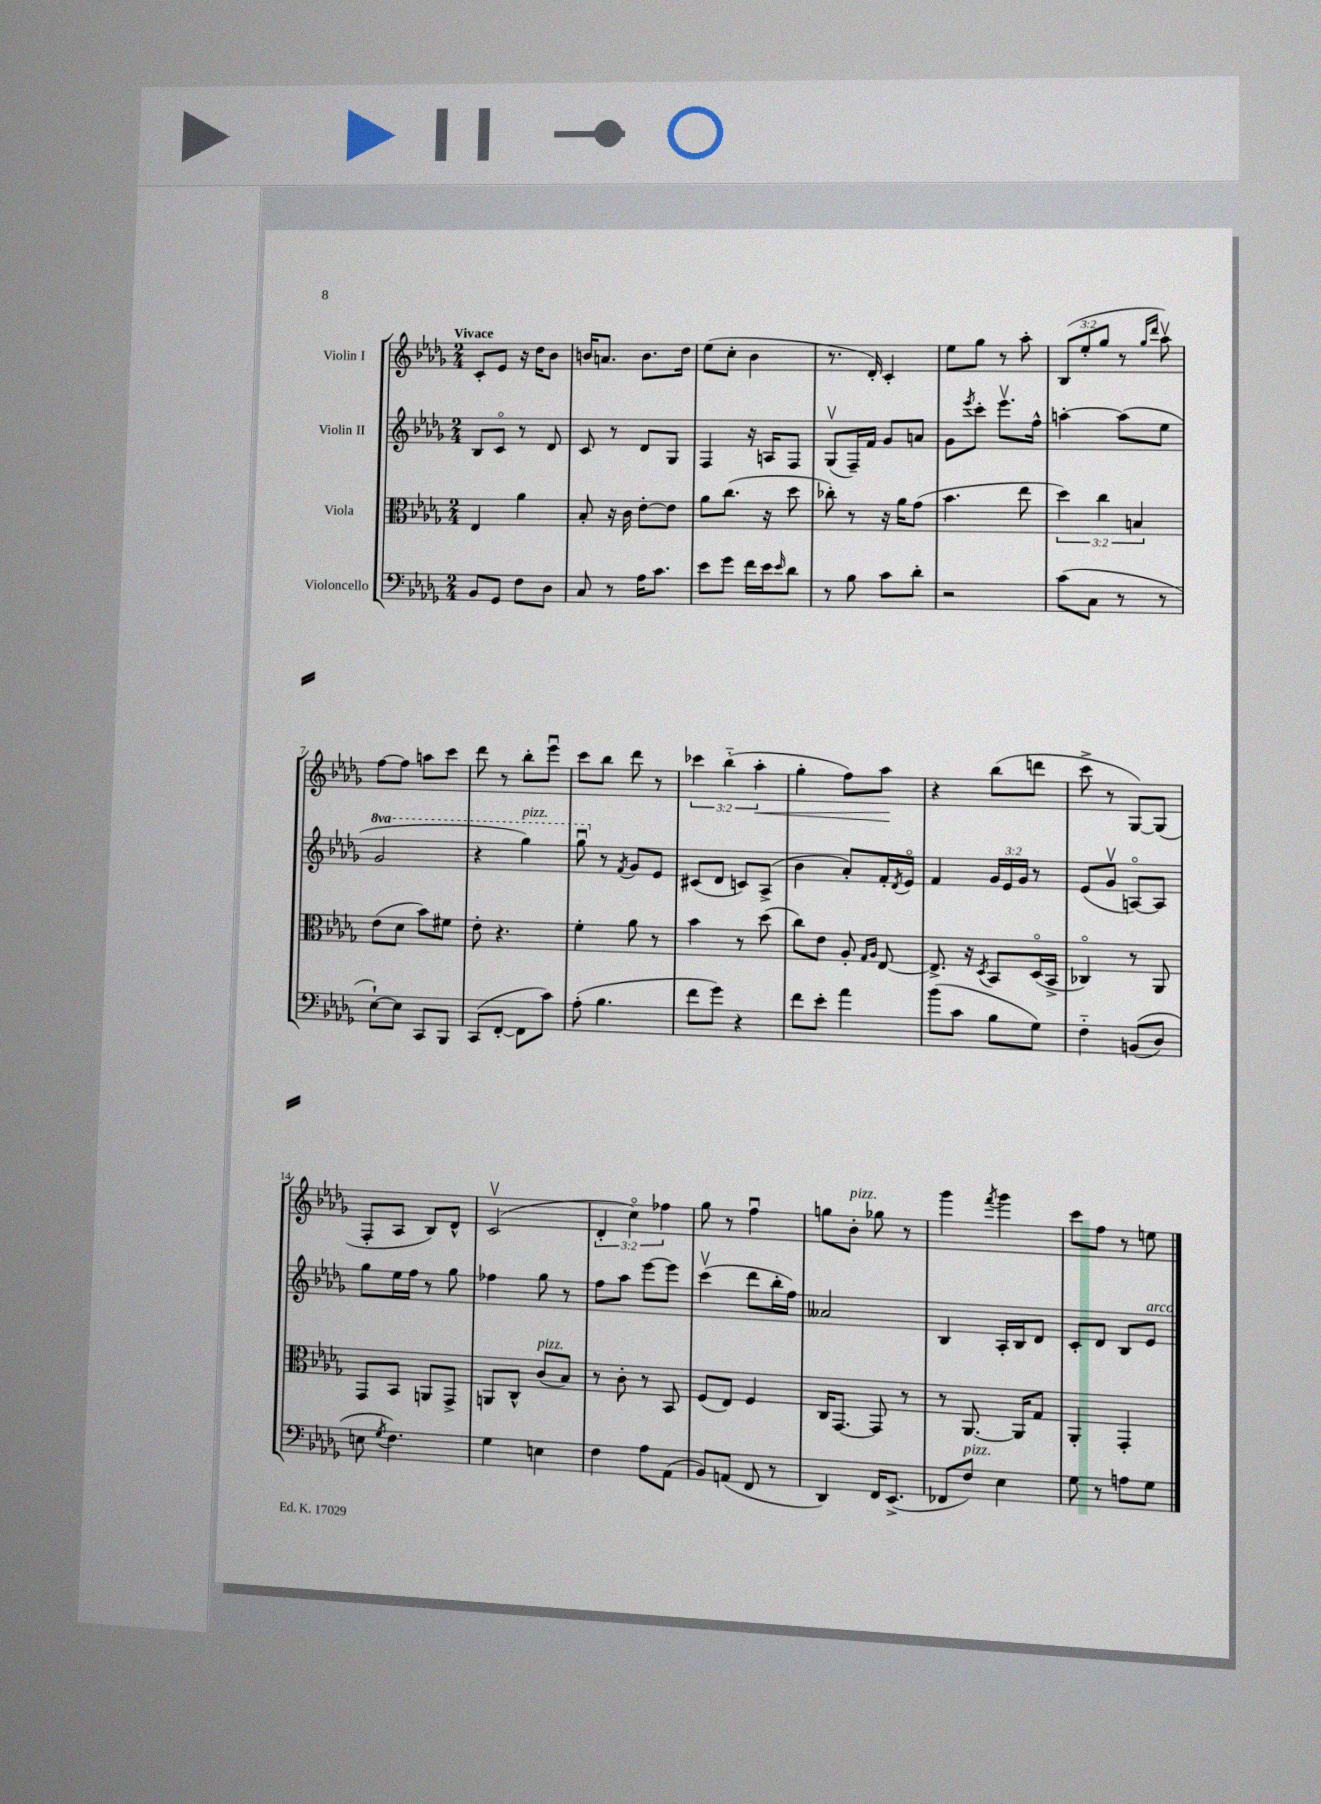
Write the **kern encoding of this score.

**kern	**kern	**kern	**kern	**dynam
*part4	*part3	*part2	*part1	*part1
*staff4	*staff3	*staff2	*staff1	*staff1
*I"Violoncello	*I"Viola	*I"Violin II	*I"Violin I	*
*clefF4	*clefC3	*clefG2	*clefG2	*
*k[b-e-a-d-g-]	*k[b-e-a-d-g-]	*k[b-e-a-d-g-]	*k[b-e-a-d-g-]	*
*M2/4	*M2/4	*M2/4	*M2/4	*
=1	=1	=1	=1	=1
!	!	!	!LO:TX:a:B:t=Vivace	!
8BB-/L	4E-/	8B-/L	8c'/L	.
8GG-/J	.	8c/J	8e-/J	.
8F\L	4a-\	8r	16r	.
.	.	.	16dd-\KL	.
8D-\J	.	8d-/	8b-\J	.
=2	=2	=2	=2	=2
8C/	8B-'/	8c/	16bn/KL	.
.	.	.	8.an/J	.
8r	16r	8r	.	.
.	16c\	.	.	.
16A-\KL	[8e-'\L	8d-/L	8.b\L	.
8.c\J	.	.	.	.
.	8e-\J]	8G-/J	.	.
.	.	.	16dd-\Jk	.
=3	=3	=3	=3	=3
8e-\L	8a-\L	4F/	(8ee-\L	.
8g-\J	(8.cc\J	.	8cc'\J	.
16f\LL	.	16r	4b-\	.
16e-\J	16r	16An/KL	.	.
16qqe-/	.	.	.	.
8d-\J	8dd-\	8F/J	.	.
=4	=4	=4	=4	=4
8r	8cc-X'\)	(8G-v/L	8.r	.
8B-\	8r	16F~/L)	.	.
.	.	16f/JJ	16d-'/)	.
8c\L	16r	8g-/L	4c'/	.
.	16a-\KL	.	.	.
8d-'\J	(8g-\J	8an/J	.	.
=5	=5	=5	=5	=5
2r	4.b-\	8g-\L	8ee-\L	.
.	.	8qeee-/	.	.
.	.	8ccc'\J	8gg-\J	.
.	.	8.eee-v\L	8r	.
.	8ee-\	.	8aa-'\	.
.	.	16ff^^\Jk	.	.
=6	=6	=6	=6	=6
(8c\L	6dd-\)	[4aan'\	(12B-/L	.
.	.	.	12ee-'/	.
8C\J	.	.	.	.
.	6cc\	.	12gg-/J	.
8r	.	(8aa\L]	8r	.
.	6Bn/	.	.	.
.	.	.	16qqgg-/LL	.
.	.	.	16qqddd-/JJ	.
8r	.	8ee-\J	8aa-v\)	.
!!LO:LB:g=z
=7	=7	=7	=7	=7
*	*	*8va	*	*
[8E-`\L)	(8e-\L	2gg-/	[8ff\L	.
8E-\J]	8d-\J	.	8ff\J]	.
8CC/L	8b-\L)	.	8aan\L	.
8BBB-/J	8f#X\J	.	8ccc\J	.
=8	=8	=8	=8	=8
(8CC/L	8e-'\	4r	8ddd-\	.
[8FF'/J	4.r	.	8r	.
!	!	!LO:TX:a:i:t=pizz.	!	!
8FF\L]	.	4ggg-\)	8bb-'\L	.
8c\J)	.	.	8eee-u\J	.
=9	=9	=9	=9	=9
(8A-'\	4f'\	8ggg-u\	8ccc\L	.
*	*	*X8va	*	*
4.B-\	.	8r	8bb-\J	.
.	.	8qf/	.	.
.	8a-\	8g-/L	8ddd-\	.
.	8r	8e-/J	8r	.
=10	=10	=10	=10	=10
8f\L	4b-\	(8c#X/L	6ccc-X\	.
8g-\J)	.	8d-/J	.	.
.	.	.	(6bb-\	.
4r	8r	8cn/L)	.	.
!	!	!	!	!LO:HP:b
.	.	.	6aa-'\	<
.	(8dd-\	(8A-^/J	.	.
=11	=11	=11	=11	=11
8f\L	8cc\L)	4b-\	4gg-'\	.
8e-'\J	8e-\J	.	.	.
4a-\	8A-'/	8a-'/L)	8ff\L)	.
.	16qqG-/LL	.	.	.
.	16qqA-/JJ	.	.	.
.	[8E-/	16f'/L	8aa-\J	.
.	.	8qd-/	.	.
.	.	16e-/JJ	.	.
.	.	.	.	[
=12	=12	=12	=12	=12
(8b-\L	8.E-^/]	4f/	4r	.
8c\J	.	.	.	.
.	16r	.	.	.
.	8qD-/	.	.	.
8B-\L	8BB-/L	24g-/LL	(8bb-\L	.
.	.	24e-/	.	.
.	.	24g-/JJ	.	.
8G-\J)	(16D-/L	8r	8dddn\J	.
.	16BB-^/JJ	.	.	.
=13	=13	=13	=13	=13
4F\	4C-X/)	(8e-/L	8ccc^\	.
.	.	8g-v/J	8r	.
((8BBn/L	8r	[8An/L)	[8G-/L)	.
8D-/J)	8AA-/	8A/J]	(8G-/J]	.
!!LO:LB:g=z
=14	=14	=14	=14	=14
8En\	8GG-/L	8gg-\L	8F'/L	.
8qG-/	.	.	.	.
4.F\)	8BB-/J	16ee-\L	8A-/J	.
.	.	16ff\JJ	.	.
.	8AAn/L	8r	8B-/L)	.
.	8GG-^/J	8gg-\	8d-^^/J	.
=15	=15	=15	=15	=15
4G-\	8AAn/L	4ff-X\	(2cv/	.
.	8C^^/J	.	.	.
!	!LO:TX:a:i:t=pizz.	!	!	!
4En\	(8c/L	8gg-\	.	.
.	8B-/J)	8r	.	.
=16	=16	=16	=16	=16
4F\	8r	8ff\L	6d-'/	.
.	8c'\	8aa-\J	.	.
.	.	.	6cc\)	.
8A-\L	8r	[8eee-\L	.	.
.	.	.	6ff-X\	.
(8AA-\J	8BB-/	8eee-\J]	.	.
=17	=17	=17	=17	=17
8BB-/L)	(8F/L	(4cccv\	8gg-\	.
(8AAn/J	8E-/J)	.	8r	.
8FF/	4F/	8ddd-\L	4ffu\	.
8r	.	16bb-'\L	.	.
.	.	16ff\JJ)	.	.
=18	=18	=18	=18	=18
4DD-/)	16C/KL	2a--X/	8ggn\L	.
.	[8.GG-/J	.	.	.
!	!	!	!LO:TX:a:i:t=pizz.	!
.	.	.	8b-'\J	.
16FF/KL	8GG-/]	.	8gg-X\	.
(8.EE-^/J	.	.	.	.
.	8r	.	8r	.
=19	=19	=19	=19	=19
8FF-X/L	8r	4B-/	4ggg-\	.
!LO:TX:a:i:t=pizz.	!	!	!	!
8F/J)	[8.AA-/	.	.	.
.	.	.	8qfff/	.
4E-\	.	16A-'/LL	4ggg-\	.
.	16AA-/KL]	16B-/J	.	.
.	8G-/J	8d-/J	.	.
=20	=20	=20	=20	=20
8G-\	4AA-'/	8c'/L	8ccc\L	.
8r	.	8d-/J	8ff\J	.
8An\L	4GG-'/	8B-/L	8r	.
!	!	!LO:TX:a:i:t=arco	!	!
8G-\J	.	8e-/J	8een\	.
==	==	==	==	==
*-	*-	*-	*-	*-
